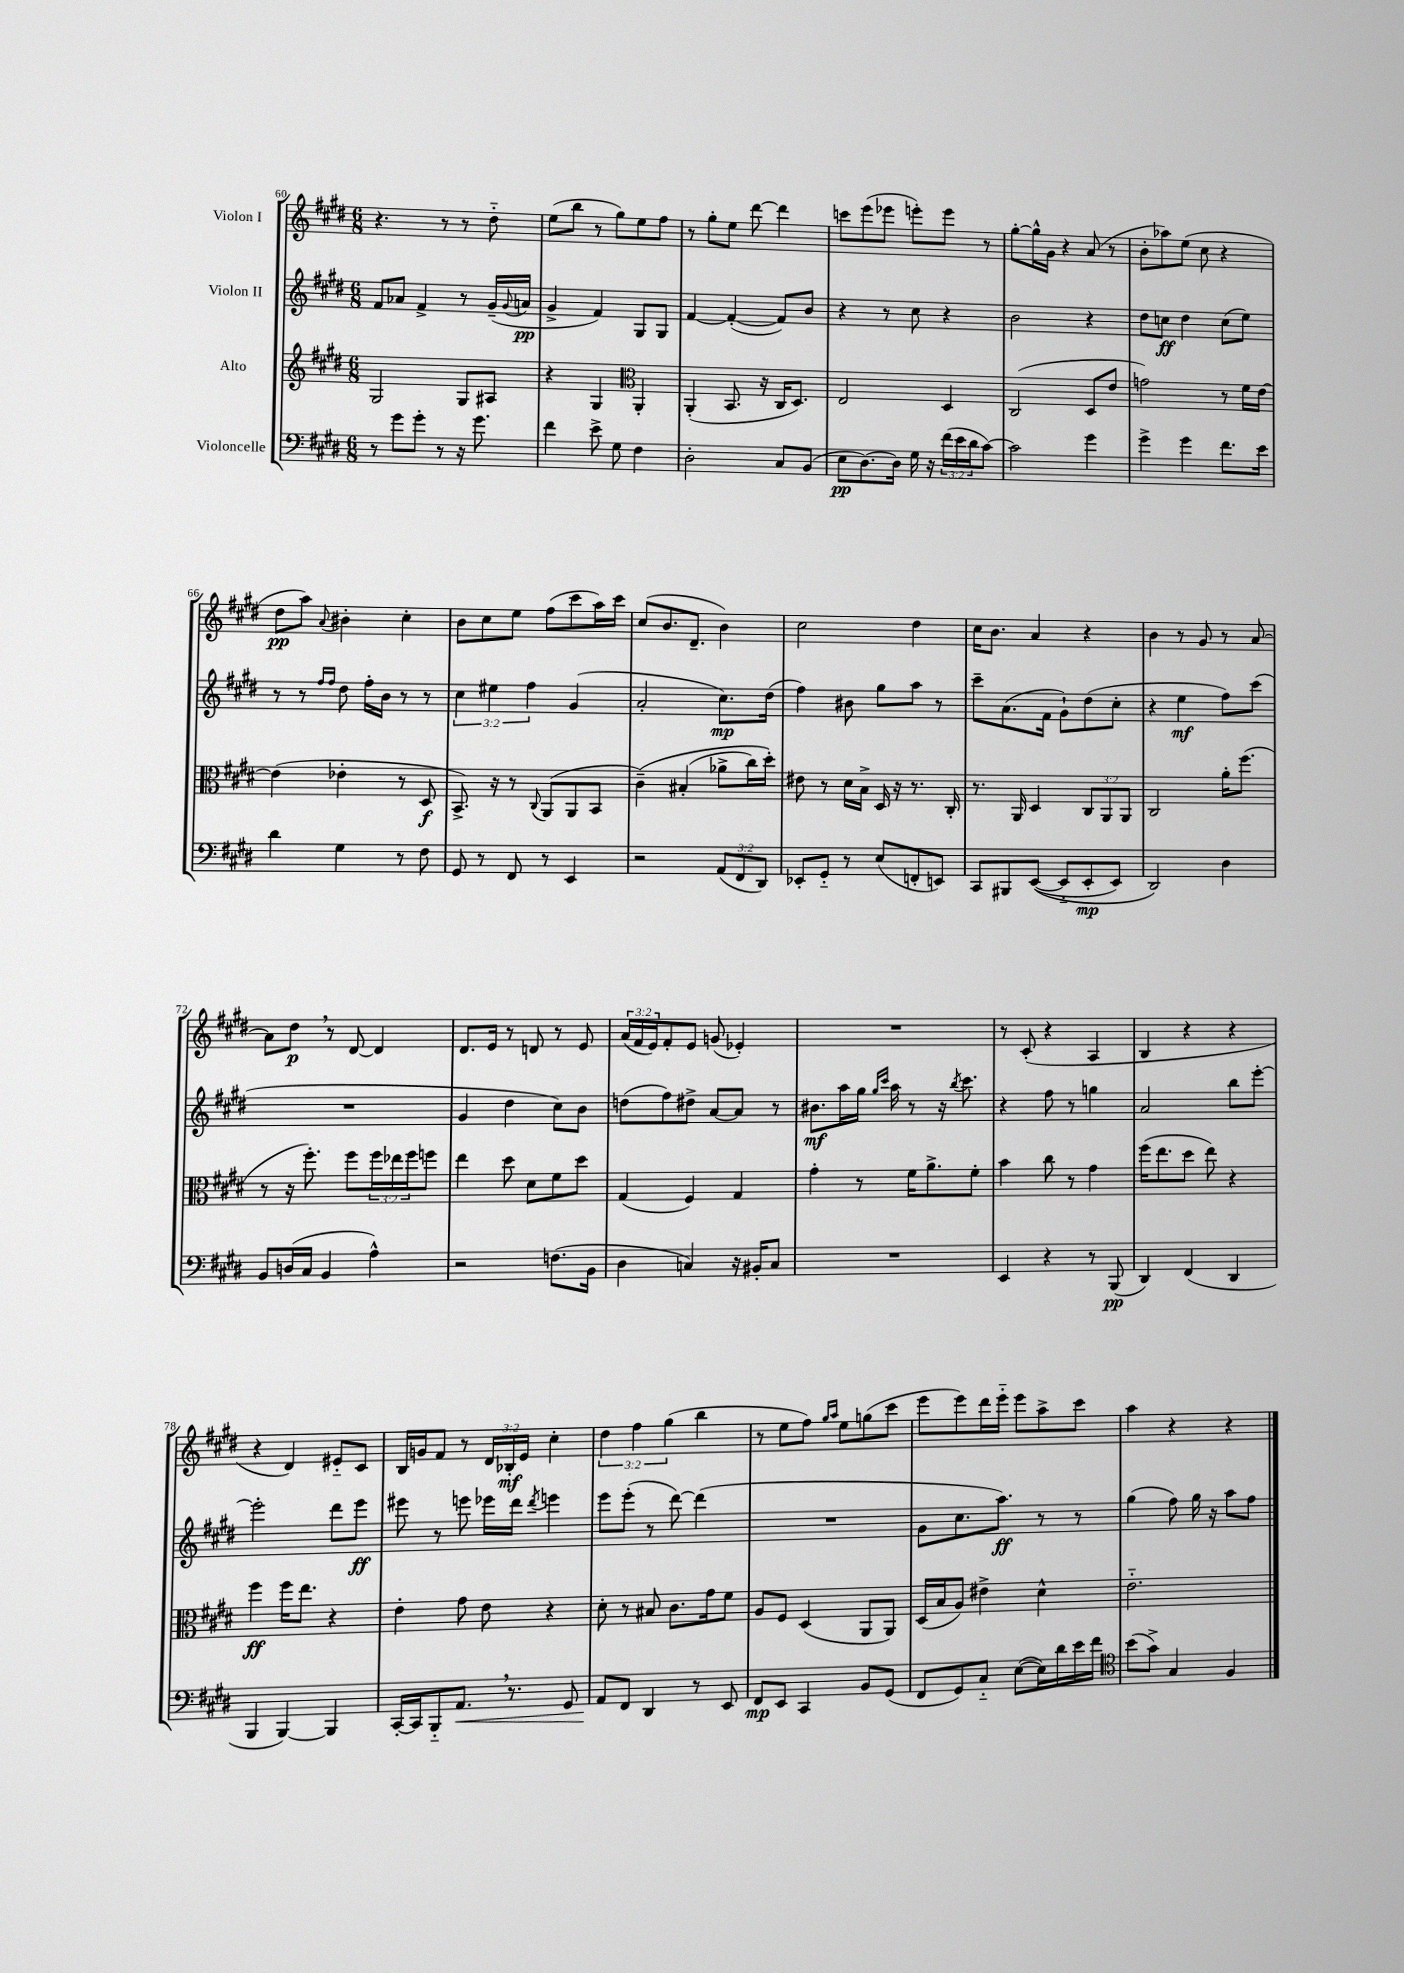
<<
\new StaffGroup <<
\new Staff = "s0" \with { instrumentName = "Violon I" } {
    \clef treble \key e \major \numericTimeSignature \time 6/8 \override Staff.TupletNumber.text = #tuplet-number::calc-fraction-text
    r4. r8 r8 dis''8-_ |
    e''8( b''8 r8 gis''8) e''8 fis''8 |
    r8 gis''8-. e''8 dis'''8~ dis'''4 |
    c'''8 e'''8( ees'''8 e'''8-.) e'''8 r8 |
    gis''8~-. gis''16-^ gis'16 r4 a'8( r8 |
    b'8-. aes''8) e''8( cis''8 r4 |
    dis''8\pp a''8) \appoggiatura { a'8 } bis'4-. cis''4-. |
    b'8 cis''8 e''8 fis''8( cis'''8 a''16) cis'''16 |
    cis''8( b'8. dis'8.-- b'4) |
    cis''2 dis''4 |
    cis''16 b'8. a'4 r4 |
    b'4 r8 gis'8 r8 a'8~ |
    a'8 dis''8\p \breathe r8 dis'8~ dis'4 |
    dis'8. e'16 r8 d'8 r8 e'8 |
    \tuplet 3/2 { a'16( fis'16 e'16) } fis'8-. e'8 g'8( ees'4-.) |
    R2. |
    r8 cis'8-.( r4 a4 |
    b4 r4 r4 |
    r4 dis'4) eis'8-_ cis'8 |
    b16 g'16 fis'8 r8 \tuplet 3/2 { dis'16 bes16-.\mf e'16 } cis''4-. |
    \tuplet 3/2 { dis''4 fis''4 gis''4( } b''4 |
    r8 e''8 fis''8) \grace { gis''16 a''16 } e''8 g''8( cis'''8 |
    e'''8 e'''8) dis'''16 e'''16-_ e'''8 a''8-> cis'''8 |
    a''4 r4 r4 \bar "|." |
}
\new Staff = "s1" \with { instrumentName = "Violon II" } {
    \clef treble \key e \major \numericTimeSignature \time 6/8 \override Staff.TupletNumber.text = #tuplet-number::calc-fraction-text
    fis'8 aes'8 fis'4-> r8 gis'16--( \appoggiatura { gis'8 } a'16\pp |
    gis'4-> fis'4) gis8 gis8 |
    fis'4~ fis'4~-.( fis'8) b'8 |
    r4 r8 cis''8 r4 |
    b'2 r4 |
    dis''8 c''8\ff dis''4 c''8( e''8) |
    r8 r8 \grace { fis''16 fis''16 } dis''8 fis''16-. b'16 r8 r8 |
    \tuplet 3/2 { cis''4 eis''4 fis''4 } gis'4( |
    a'2-. cis''8.\mp) dis''16( |
    fis''4) bis'8 gis''8 a''8 r8 |
    cis'''8-- a'8.( fis'16 gis'8-!) dis''8( cis''8-. |
    r4 e''4\mf fis''8) cis'''8( |
    R2. |
    gis'4 dis''4 cis''8) b'8 |
    d''8( fis''8) dis''8-> a'8~ a'8 r8 |
    bis'8.\mf a''16 gis''16 \grace { gis''16 cis'''16 } a''16 r8 r16 \acciaccatura { b''8 } cis'''8. |
    r4 fis''8 r8 g''4 |
    a'2 b''8 e'''8~-. |
    e'''2-. dis'''8 e'''8\ff |
    eis'''8 r8 e'''8 ees'''16 dis'''16 \acciaccatura { dis'''8 } e'''4 |
    e'''8 e'''8-.( r8 dis'''8~) dis'''4( |
    R2. |
    gis'8 cis''8. a''8.\ff) r8 r8 |
    gis''4( fis''8) gis''16 r16 a''8 fis''8 \bar "|." |
}
\new Staff = "s2" \with { instrumentName = "Alto" } {
    \clef treble \key e \major \numericTimeSignature \time 6/8 \override Staff.TupletNumber.text = #tuplet-number::calc-fraction-text
    gis2 gis8 ais8 |
    r4 gis4 \clef alto a,4-. |
    a,4-.( b,8. r16 cis16 dis8.) |
    e2 dis4 |
    cis2( dis8 e'8 |
    g'2) r8 fis'16 e'16~ |
    e'4( ees'4-. r8 dis8\f |
    b,8.->) r16 r8 \appoggiatura { cis8 } a,8( a,8 b,8 |
    cis'4--)\( bis4-.( aes'8-> cis''16) dis''16-.\) |
    eis'8 r8 dis'16 b16-> dis16 r16 r8. cis16-. |
    r8. a,16 dis4 \tuplet 3/2 { cis8 a,8 a,8 } |
    cis2 a'16-. fis''8.( |
    r8 r16 fis''8.-.) fis''8 \tuplet 3/2 { fis''16 ees''16 fis''16 } f''8 |
    e''4 dis''8 dis'8 fis'8 dis''8 |
    gis4( fis4) gis4 |
    gis'4-. r8 fis'16 a'8.-> fis'8-. |
    b'4 cis''8 r8 gis'4 |
    fis''16( e''8. dis''8 e''8) r4 |
    fis''4\ff fis''16 e''8. r4 |
    e'4-. gis'8 e'8 r4 |
    dis'8-. r8 bis8 cis'8. gis'16 fis'8 |
    a8 fis8 dis4( a,8 a,8) |
    dis16( b16 a8) eis'4-> dis'4-^ |
    e'2.-_ \bar "|." |
}
\new Staff = "s3" \with { instrumentName = "Violoncelle" } {
    \clef bass \key e \major \numericTimeSignature \time 6/8 \override Staff.TupletNumber.text = #tuplet-number::calc-fraction-text
    r8 gis'8 gis'8-. r8 r16 gis'8. |
    fis'4 e'8-> gis8 fis4 |
    dis2-. cis8 b,8( |
    e8\pp dis8.~) dis16 gis16 r16 \tuplet 3/2 { fis'16( e'16 dis'16 } cis'8~) |
    cis'2 gis'4 |
    gis'4-> gis'4 fis'8. e'16 |
    dis'4 gis4 r8 fis8 |
    gis,8 r8 fis,8 r8 e,4 |
    r2 \tuplet 3/2 { a,8( fis,8 dis,8) } |
    ees,8-. gis,8-_ r8 e8( f,8-. e,8) |
    cis,8 bis,,8 e,8~(\( e,8-_ e,8-.\mp e,8) |
    dis,2\) dis4 |
    b,8 d16( cis16 b,4 a4-^) |
    r2 f8.( b,16 |
    dis4 c4) r16 bis,16-. c8 |
    R2. |
    e,4 r4 r8 b,,8\pp( |
    dis,4) fis,4( dis,4 |
    b,,4 b,,4~) b,,4 |
    cis,16~-. cis,16 b,,8-_ a,8.\< \breathe r8. gis,8 |
    a,8\! fis,8 dis,4 r8 e,8 |
    fis,8\mp e,8 cis,4 b,8 gis,8( |
    fis,8 gis,8) cis8-_ e8~( e16) dis'16 e'16 fis'16 |
    \clef tenor b'8( gis'8->) gis4 fis4 \bar "|." |
}
>>
>>
\layout { \context { \Score currentBarNumber = #60 } }
